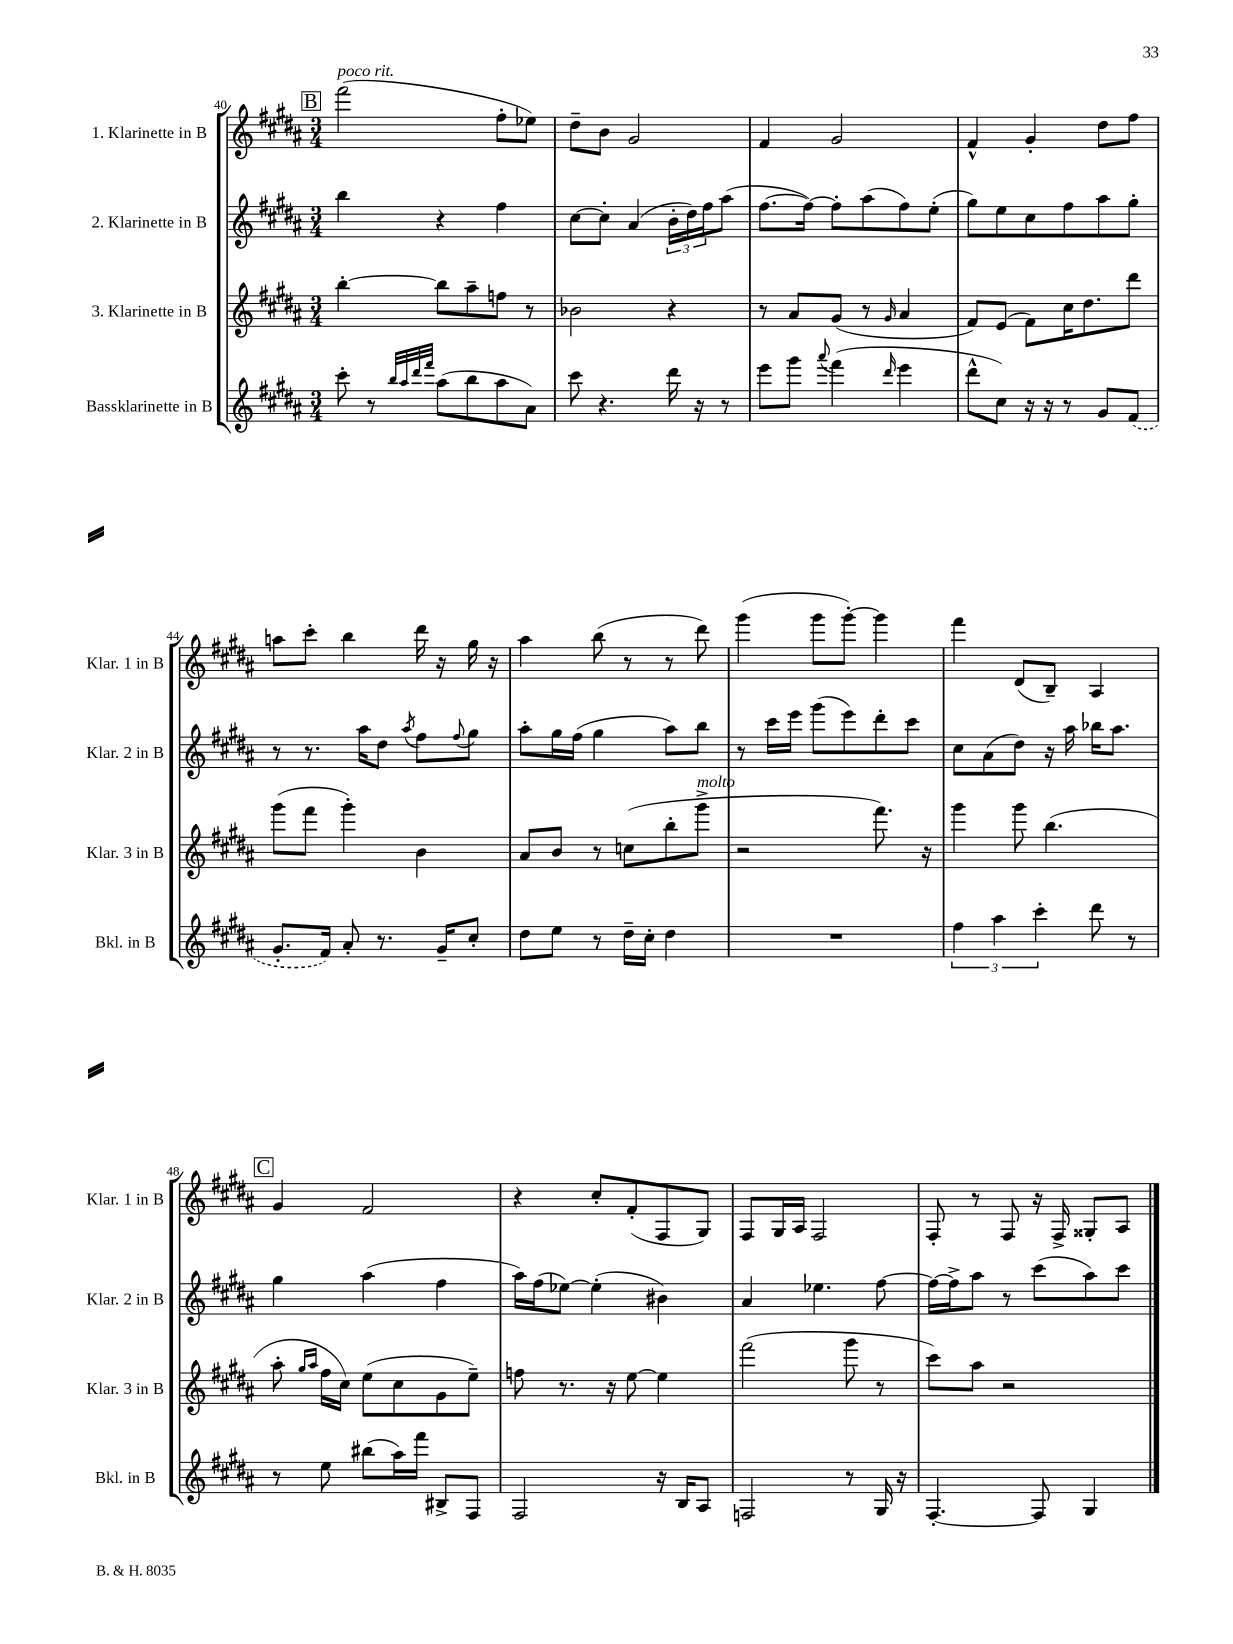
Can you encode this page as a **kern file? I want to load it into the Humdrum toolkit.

**kern	**kern	**kern	**kern
*staff4	*staff3	*staff2	*staff1
*clefG2	*clefG2	*clefG2	*clefG2
*k[f#c#g#d#a#]	*k[f#c#g#d#a#]	*k[f#c#g#d#a#]	*k[f#c#g#d#a#]
*M3/4	*M3/4	*M3/4	*M3/4
8ccc#'\	[4bb'\	4bb\	(2fff#\
8r	.	.	.
32qqbb/LLL	.	.	.
32qqaa#/	.	.	.
32qqddd#/	.	.	.
32qqfff#/JJJ	.	.	.
(8aa#\L	8bb\]L	4r	.
8bb\	8aa#~\	.	.
8aa#\	8ff\J	4ff#\	8ff#'\L
8a#\J)	8r	.	8ee-\J)
=	=	=	=
8ccc#\	2b-\	[8cc#\L	8dd#~\L
4.r	.	8cc#'\]J	8b\J
.	.	(4a#/	2g#/
16ddd#\	4r	24b'\LL	.
.	.	24dd#\)	.
16r	.	.	.
.	.	24ff#\J	.
8r	.	(8aa#\J	.
=	=	=	=
8eee\L	8r	[8.ff#\L	4f#/
8ggg#\J	8a#/L	.	.
.	.	16ff#\_Jk)	.
8qqaaa#/	.	.	.
(4fff#\	(8g#/J	8ff#'\]L	2g#/
.	8r	(8aa#\	.
16qqddd#/	16qqg#/	.	.
4eee\	4a#/	8ff#\)	.
.	.	(8ee'\J	.
=	=	=	=
8ddd#^^\L	8f#/L)	8gg#\L)	4f#^^/
8cc#\J)	(8e/J	8ee\	.
16r	8f#\L)	8cc#\	4g#'/
16r	.	.	.
8r	16cc#\K	8ff#\	.
.	8.dd#\	.	.
8g#/L	.	8aa#\	8dd#\L
(8f#/J	8ddd#\J	8gg#'\J	8ff#\J
=	=	=	=
8.g#'/L	(8ggg#\L	8r	8aa\L
.	8fff#\J	8.r	8ccc#'\J
16f#/Jk)	.	.	.
8a#'/	4ggg#'\)	.	4bb\
.	.	16aa#\LK	.
8.r	.	8dd#\J	.
.	.	8qaa#/	.
.	4b\	8ff#\L	16ddd#\
16g#~/LK	.	.	16r
.	.	8qqff#/	.
8cc#'/J	.	8gg#\J	16gg#\
.	.	.	16r
=	=	=	=
8dd#\L	8a#/L	8aa#'\L	4aa#\
8ee\J	8b/J	16gg#\L	.
.	.	(16ff#\JJ	.
8r	8r	4gg#\	(8bb\
16dd#~\LL	(8cc\L	.	8r
16cc#'\JJ	.	.	.
4dd#\	8bb'\	8aa#\L)	8r
.	8ggg#^\J	8bb\J	8ddd#\)
=	=	=	=
2.r	2r	8r	(4ggg#\
.	.	16ccc#\LL	.
.	.	16eee\JJ	.
.	.	(8ggg#\L	8ggg#\L
.	.	8eee\)	[8ggg#'\J)
.	8.fff#\)	8ddd#'\	4ggg#\]
.	.	8ccc#\J	.
.	16r	.	.
=	=	=	=
6ff#\	4ggg#\	8cc#\L	4fff#\
.	.	(8a#\	.
6aa#\	.	.	.
.	8ggg#\	8dd#\J)	(8d#/L
6ccc#'\	.	.	.
.	(4.bb\	16r	8B~/J)
.	.	16aa#\	.
8ddd#\	.	16bb-\LK	4A#/
.	.	8.aa#\J	.
8r	.	.	.
=	=	=	=
8r	8aa#'\	4gg#\	4g#/
.	16qqgg#/LL	.	.
.	16qqaa#/JJ	.	.
8ee\	16ff#\LL	.	.
.	16cc#\JJ)	.	.
(8bb#\L	(8ee\L	(4aa#\	2f#/
16aa#\L)	8cc#\	.	.
16fff#\JJ	.	.	.
8B#^/L	8g#\	4ff#\	.
8F#/J	8ee~\J)	.	.
=	=	=	=
2F#/	8ff\	16aa#\LL)	4r
.	.	(16ff#\J	.
.	8.r	[8ee-\J)	.
.	.	(4ee-'\]	8cc#'/L
.	16r	.	.
.	[8ee\	.	(8f#'/
16r	4ee\]	4b#\)	8F#/
16B/LK	.	.	.
8A#/J	.	.	8G#/J)
=	=	=	=
2F/	(2fff#\	4a#/	8F#/L
.	.	.	16G#/L
.	.	.	16A#/JJ
.	.	4.ee-\	2F#/
8r	8ggg#\	.	.
16G#/	8r	[8ff#\	.
16r	.	.	.
=	=	=	=
[4.F#'/	8ccc#\L)	16ff#\_LL	8F#'/
.	.	16ff#^\]J	.
.	8aa#\J	8aa#\J	8r
.	2r	8r	8F#/
8F#/]	.	(8ccc#\L	16r
.	.	.	16F#^/
4G#/	.	8aa#\)	8G##'/L
.	.	8ccc#\J	8A#/J
==	==	==	==
*-	*-	*-	*-
